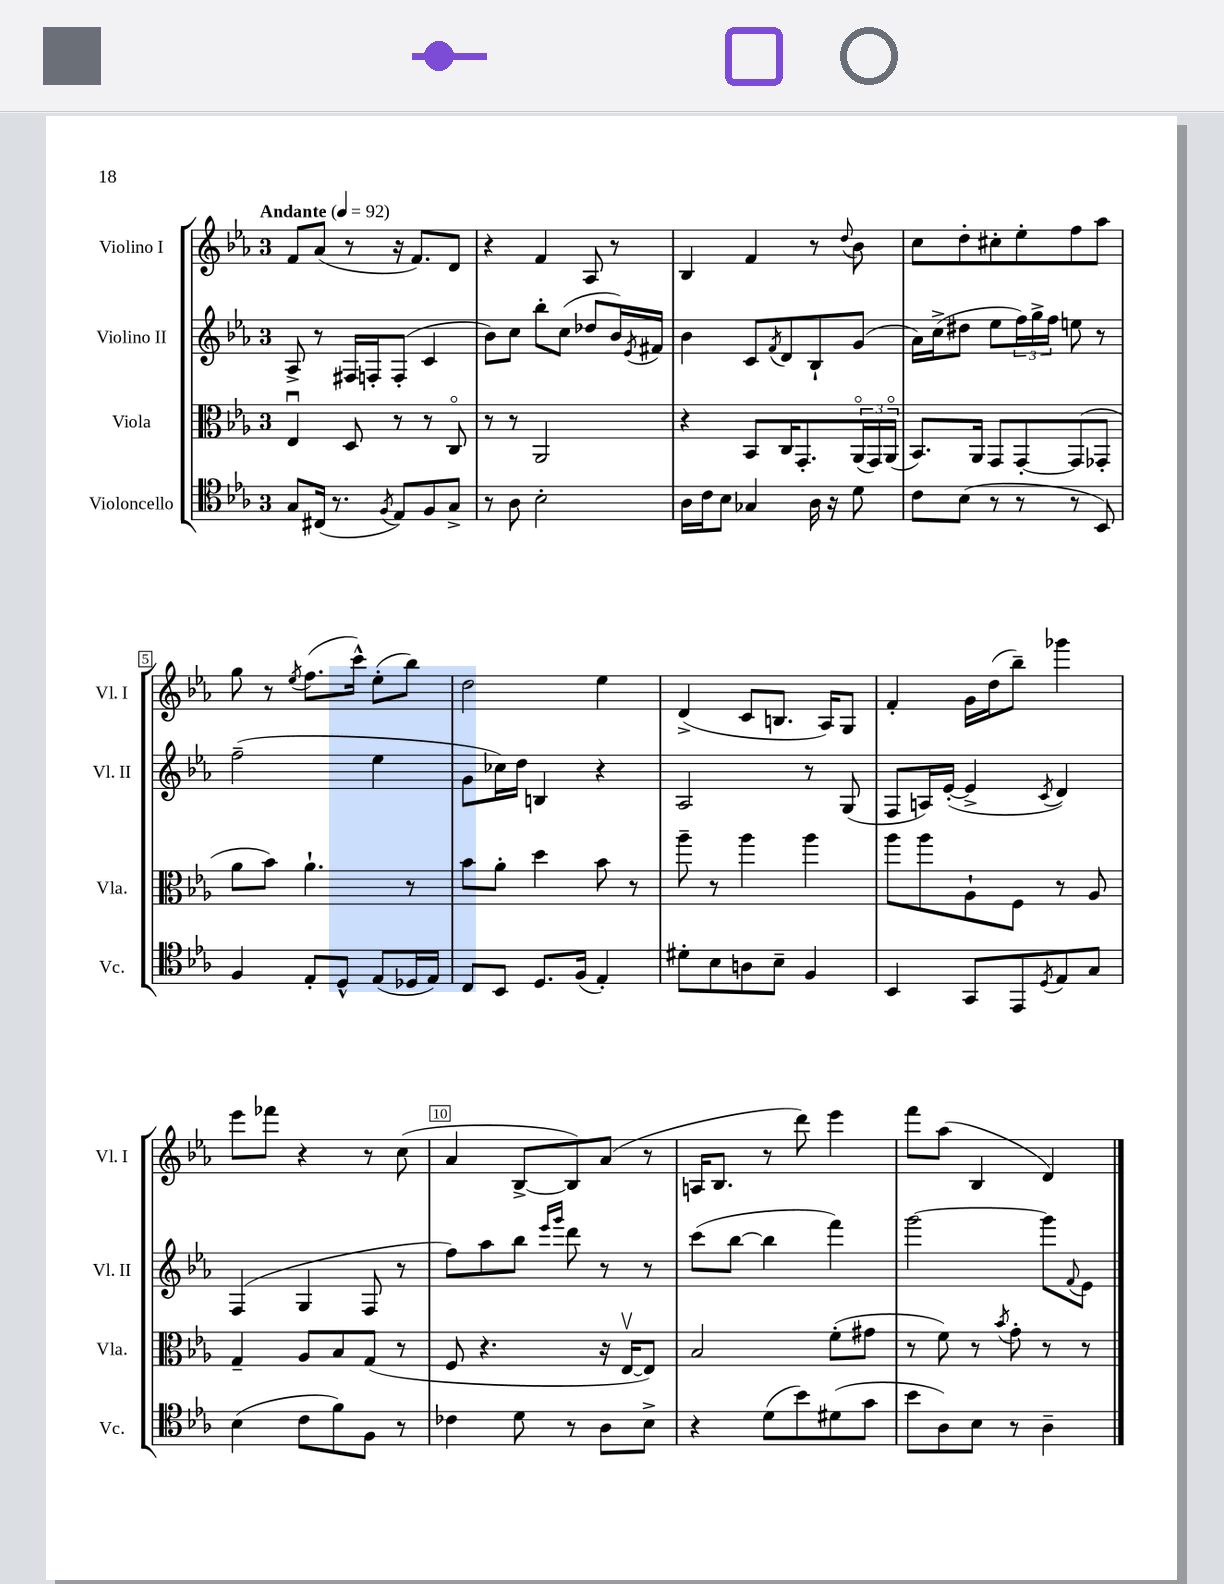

**kern	**kern	**kern	**kern
*staff4	*staff3	*staff2	*staff1
*clefC4	*clefC3	*clefG2	*clefG2
*k[b-e-a-]	*k[b-e-a-]	*k[b-e-a-]	*k[b-e-a-]
*M3/4	*M3/4	*M3/4	*M3/4
*MM92	*MM92	*MM92	*MM92
8G	4E-u	8A-^	8f
(16C#	.	8r	(8a-
8.r	.	.	.
.	8D	16F#	8r
.	.	16F'	.
8qF	.	.	.
8E-)	8r	(8F'	16r
.	.	.	8.f)
8F	8r	4c	.
8G^	8Co	.	8d
=	=	=	=
8r	8r	8b-)	4r
8A-	8r	8cc	.
2B-'	2AA-	8bb-'	4f
.	.	(8cc	.
.	.	8dd-	8A-
.	.	16b-)	8r
.	.	8qe-	.
.	.	16f#	.
=	=	=	=
16A-	4r	4b-	4B-
16c	.	.	.
8B-	.	.	.
4G-	8BB-	8c	4f
.	.	8qf	.
.	16C	8d	.
.	8.GG'	.	.
16A-	.	8B-`	8r
16r	.	.	.
.	.	.	8qqdd
8d	(24AA-o	(8g	8b-
.	24GG)	.	.
.	(24AA-o	.	.
=	=	=	=
8c	8.BB-)	16a-)	8cc
.	.	(16cc^	.
(8B-	.	8dd#	8dd'
.	16AA-	.	.
8r	8GG	8ee-	8cc#'
8r	[8GG'	24ff)	8ee-'
.	.	24gg^	.
.	.	24ff	.
8r	(8GG]	8ee	8ff
8BB-)	8GG-'	8r	8aa-
=	=	=	=
4F	8a-	(2ff~	8gg
.	8b-)	.	8r
.	.	.	8qee-
8E-'	4.a-`	.	(8.ff
8D^^	.	.	.
.	.	.	16ccc^^)
(8E-	.	4ee-	(8ee-'
16D-	8r	.	8bb-)
16E-)	.	.	.
=	=	=	=
8C	8b-	8g	2dd
8BB-	8a-'	16cc-)	.
.	.	16dd	.
8.D	4dd	4B	.
(16F	.	.	.
4E-')	8b-	4r	4ee-
.	8r	.	.
=	=	=	=
8d#'	8aa-~	2A-	(4d^
8B-	8r	.	.
8A	4aa-	.	8c
8B-~	.	.	8.B
4F	4aa-	8r	.
.	.	.	16A-)
.	.	(8G	8G
=	=	=	=
4BB-	8aa-	8F	4f'
.	8aa-	16A)	.
.	.	([16e-'	.
8GG	8A-`	4e-^]	16g
.	.	.	(16dd
8EE-	8F	.	8bb-~)
8qD	.	8qc	.
8E-	8r	4d)	4ggg-
8G	8A-	.	.
=	=	=	=
(4B-	4G~	(4F	8eee-
.	.	.	8fff-
8c	8A-	4G	4r
8f)	8B-	.	.
8F	(8G	8F	8r
8r	8r	8r	(8cc
=	=	=	=
4c-	8F	8ff)	4a-
.	4.r	8aa-	.
8d	.	8bb-	[8B-^
.	.	16qqeee-	.
.	.	16qqggg	.
8r	.	8ddd	8B-])
8A-	16r	8r	(8a-
.	[16E-v	.	.
8B-^	8E-])	8r	8r
=	=	=	=
4r	2B-	(8ccc	16A
.	.	.	8.B-
.	.	[8bb-	.
(8d	.	4bb-]	8r
8b-)	.	.	8ddd)
(8d#	(8f'	4fff)	4eee-
8g	8g#	.	.
=	=	=	=
8b-	8r	[2ggg	8fff
8A-)	8f)	.	(8aa-
8B-	8r	.	4B-
.	8qb-	.	.
8r	8g'	.	.
4A-~	8r	8ggg]	4d)
.	.	8qqf	.
.	8r	8e-	.
==	==	==	==
*-	*-	*-	*-
